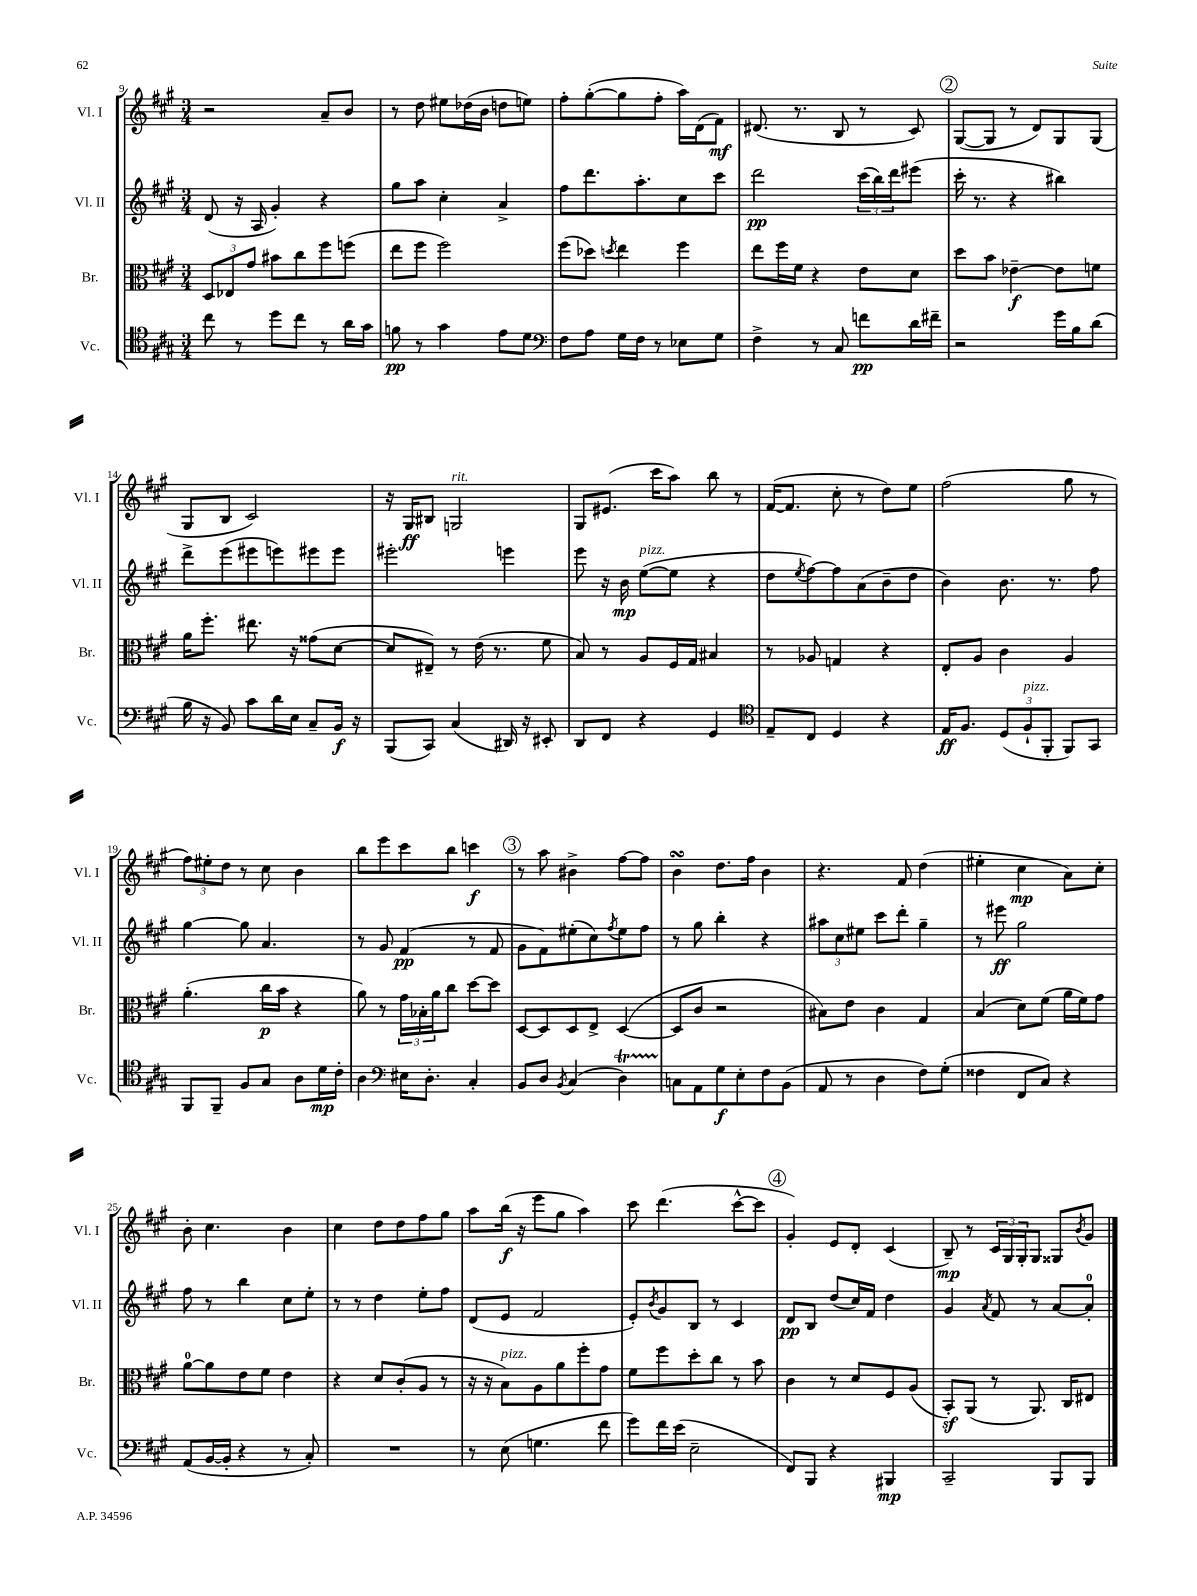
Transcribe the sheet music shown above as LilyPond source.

<<
\new StaffGroup <<
\new Staff = "s0" \with { instrumentName = "Vl. I" shortInstrumentName = "Vl. I" } {
    \clef treble \key a \major \numericTimeSignature \time 3/4
    r2 a'8-- b'8 |
    r8 d''8 eis''8 des''16( b'16 d''8 e''8) |
    fis''8-. gis''8~-.( gis''8 fis''8-. a''16) d'16( fis'8\mf) |
    dis'8.( r8. b8 r8 cis'8) |
    \mark \markup { \circle "2" } gis8~( gis8 r8 d'8) gis8 gis8( |
    gis8 b8 cis'2) |
    r16 gis16\ff bis8 g2^\markup { \italic "rit." } |
    gis8 eis'8.( cis'''16 a''8) b''8 r8 |
    fis'16~( fis'8. cis''8-. r8 d''8) e''8 |
    fis''2( gis''8 r8 |
    \tuplet 3/2 { fis''8) eis''8-. d''8 } r8 cis''8 b'4 |
    b''8 e'''8 cis'''8 b''8 c'''4\f |
    \mark \markup { \circle "3" } r8 a''8 bis'4-> fis''8~ fis''8 |
    b'4\turn d''8. fis''16 b'4 |
    r4. fis'8 d''4( |
    eis''4-. cis''4\mp a'8) cis''8-. |
    b'8-. cis''4. b'4 |
    cis''4 d''8 d''8 fis''8 gis''8 |
    a''8 b''16\f( r16 e'''8 gis''8 a''4) |
    cis'''8 d'''4.( cis'''8~-^ cis'''8 |
    \mark \markup { \circle "4" } gis'4-.) e'8 d'8-. cis'4( |
    b8--\mp) r8 \tuplet 3/2 { cis'16 gis16 gis16-. } gis8 gisis8 \acciaccatura { b'8 } gis'8 \bar "|." |
}
\new Staff = "s1" \with { instrumentName = "Vl. II" shortInstrumentName = "Vl. II" } {
    \clef treble \key a \major \numericTimeSignature \time 3/4
    d'8( r16 a16 gis'4-.) r4 |
    gis''8 a''8 cis''4-. a'4-> |
    fis''8 d'''8. a''8.-. cis''8 cis'''8 |
    d'''2\pp \tuplet 3/2 { cis'''16( b''16) d'''16 } eis'''8( |
    \mark \markup { \circle "2" } cis'''16-. r8. r4 bis''4) |
    d'''8-> e'''8( eis'''8 e'''8) eis'''8 eis'''8 |
    eis'''2-. e'''4 |
    e'''8 r16 b'16\mp e''8~^\markup { \italic "pizz." }( e''8 r4 |
    d''8 \acciaccatura { e''8 } fis''8~) fis''8 a'8( b'8-- d''8 |
    b'4) b'8. r8. fis''8 |
    gis''4~ gis''8 a'4. |
    r8 gis'8 fis'4\pp( r8 fis'8 |
    \mark \markup { \circle "3" } gis'8 fis'8) eis''8-.( cis''8) \acciaccatura { fis''8 } eis''8 fis''8 |
    r8 gis''8 b''4-. r4 |
    \tuplet 3/2 { ais''8 cis''8 eis''8 } cis'''8 d'''8-. gis''4-- |
    r8 eis'''8\ff gis''2 |
    fis''8 r8 b''4 cis''8 e''8-. |
    r8 r8 d''4 e''8-. fis''8 |
    d'8( e'8 fis'2 |
    e'8-.) \acciaccatura { b'8 } gis'8 b8 r8 cis'4 |
    \mark \markup { \circle "4" } d'8\pp b8 d''8( cis''16) fis'16 d''4 |
    gis'4 \acciaccatura { a'8 } fis'8 r8 a'8~ a'8-0-. \bar "|." |
}
\new Staff = "s2" \with { instrumentName = "Br." shortInstrumentName = "Br." } {
    \clef alto \key a \major \numericTimeSignature \time 3/4
    \tuplet 3/2 { d8 ees8 gis'8 } bis'8 cis''8 fis''8 f''8( |
    e''8 fis''8 fis''2) |
    fis''8( des''8) \acciaccatura { d''8 } e''4 fis''4 |
    e''8 fis''16 fis'16 r4 e'8 d'8 |
    \mark \markup { \circle "2" } d''8 b'8 ees'4~--\f ees'8 f'8 |
    a'16 fis''8.-. eis''8. r16 gisis'8( d'8~ |
    d'8 eis8--) r8 e'16( r8. fis'8 |
    b8) r8 a8 fis16 gis16 bis4 |
    r8 aes8 g4 r4 |
    e8-. a8 cis'4 a4 |
    a'4.-.( cis''16\p b'16 r4 |
    a'8) r8 \tuplet 3/2 { gis'16 bes16-. a'16 } cis''8 d''8~ d''8 |
    \mark \markup { \circle "3" } d8~ d8 d8 e8-> d4~( |
    d8 cis'8 r2 |
    bis8) e'8 cis'4 gis4 |
    b4( d'8) fis'8( a'16 fis'16) gis'8 |
    a'8-0~ a'8 e'8 fis'8 e'4 |
    r4 d'8 cis'8-.( a8 r8 |
    r16 r16 b8^\markup { \italic "pizz." }) a8 a'8 fis''8-. gis'8 |
    fis'8 fis''8 d''8-. cis''8 r8 b'8 |
    \mark \markup { \circle "4" } cis'4 r8 d'8 fis8 a8( |
    b,8-.\sf) a,8( r8 a,8.) cis16 eis8 \bar "|." |
}
\new Staff = "s3" \with { instrumentName = "Vc." shortInstrumentName = "Vc." } {
    \clef tenor \key a \major \numericTimeSignature \time 3/4
    cis''8 r8 d''8 cis''8 r8 a'16 gis'16 |
    f'8\pp r8 gis'4 e'8 d'8 |
    \clef bass fis8 a8 gis16 fis16 r8 ees8 gis8 |
    fis4-> r8 cis8 f'8\pp d'16 fis'16-- |
    \mark \markup { \circle "2" } r2 gis'16 b16 d'8( |
    b16 r16 b,8) cis'8 d'16 e16 cis8-- b,16\f r16 |
    b,,8( cis,8) cis4( dis,16) r16 eis,8-. |
    d,8 fis,8 r4 gis,4 |
    \clef tenor e8-- cis8 d4 r4 |
    e16\ff fis8. \tuplet 3/2 { d8( fis8-!^\markup { \italic "pizz." } fis,8-. } fis,8) gis,8 |
    fis,8 fis,8-- fis8 gis8 a8 d'16\mp cis'16-. |
    a4 \clef bass eis16 d8.-. cis4-. |
    \mark \markup { \circle "3" } b,8 d8 \acciaccatura { b,8 } cis4( d4\startTrillSpan) |
    c8\stopTrillSpan a,8 gis8\f e8-. fis8 b,8( |
    a,8 r8 d4 fis8) gis8-.( |
    fisis4 fis,8 cis8) r4 |
    a,8( b,16~ b,16-. r4 r8 cis8-.) |
    R2. |
    r8 e8( g4. fis'8 |
    gis'8) fis'16 e'16( e2-- |
    \mark \markup { \circle "4" } fis,8) b,,8 r4 bis,,4\mp |
    cis,2-- b,,8 b,,8 \bar "|." |
}
>>
>>
\layout { \context { \Score currentBarNumber = #9 } }
